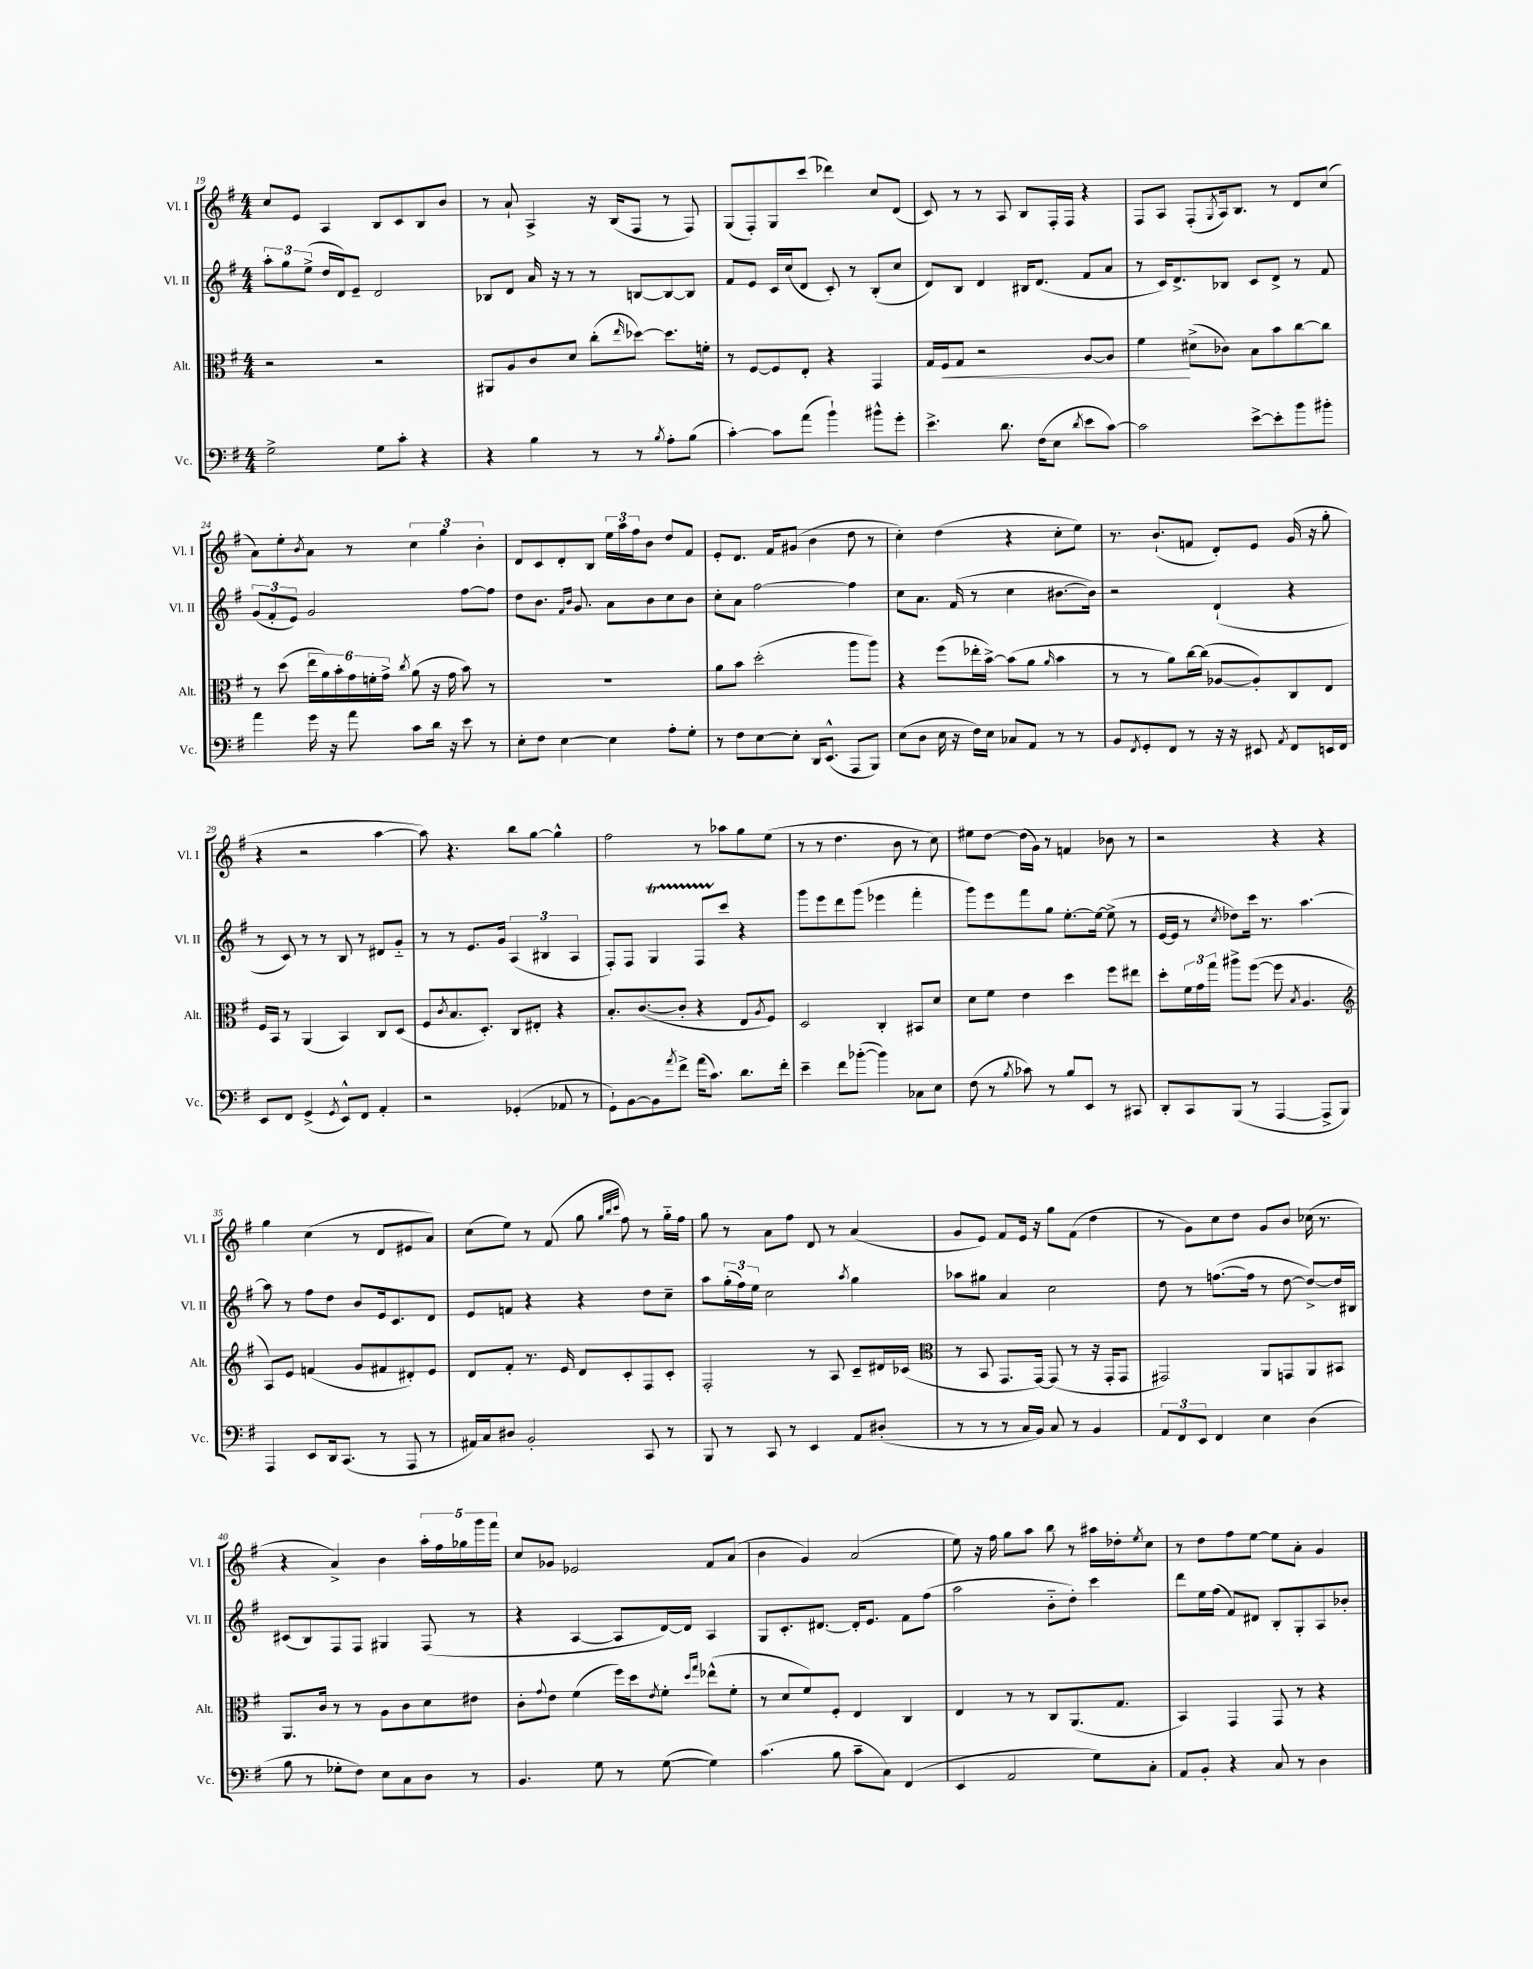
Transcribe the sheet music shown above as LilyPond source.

<<
\new StaffGroup <<
\new Staff = "s0" \with { instrumentName = "Vl. I" shortInstrumentName = "Vl. I" } {
    \clef treble \key g \major \numericTimeSignature \time 4/4
    c''8 e'8 a4 b8 c'8 b8 b'8 |
    r8 a'8-! a4-> r16 b16( fis8 r8 fis8) |
    g8( fis8-.) g8 c'''8( des'''4) c''8 d'8( |
    c'8) r8 r8 a8 b8 fis16-. fis16 r4 |
    fis8 a8 fis8-.( \acciaccatura { g8 } a16) b8. r8 d'8 c''8( |
    a'8) e''8-. \acciaccatura { b'8 } a'8 r8 \tuplet 3/2 { c''4 g''4 b'4-. } |
    d'8 c'8 d'8-. b8 \tuplet 3/2 { e''16 a''16 fis''16 } b'8 d''8 fis'8 |
    e'8-. d'8. fis'16 gis'8( b'4 d''8 r8 |
    c''4-.) d''4( r4 c''8-. e''8) |
    r8. b'8.-!( f'8 d'8-.) e'8 g'16( r16 g''8-. |
    r4 r2 a''4~ |
    a''8) r4. b''8 g''8~ g''4-^ |
    fis''2 r8 aes''8 g''8 e''8( |
    r8 r8 d''4. b'8 r8 c''8) |
    eis''8 d''8~ d''16( g'16) r8 f'4 bes'8 r8 |
    r2 r4 r4 |
    g''4 c''4( r8 d'8 eis'8 a'8) |
    c''8( e''8) r8 fis'8( g''8 \grace { g''32 b''32 c'''32 } fis''8) r8 g''16-_ fis''16 |
    g''8 r8 a'8 fis''8 d'8 r8 a'4( |
    g'8 e'8) fis'8 e'16 r16 g''8 fis'8( d''4 |
    r8 g'8) c''8 d''8 g'8 b'8 ces''16( r8. |
    r4 a'4->) b'4 \tuplet 5/4 { a''16-. fis''16 ges''16 g'''16 fis'''16 } |
    c''8 ges'8 ees'2 fis'8 a'8( |
    b'4 g'4) a'2( |
    e''8) r16 fis''16 g''8 a''8 b''8 r8 ais''16 des''16-. \acciaccatura { e''8 } c''8 |
    r8 d''8 fis''8 e''8~ e''8 a'8-. g'4 \bar "|." |
}
\new Staff = "s1" \with { instrumentName = "Vl. II" shortInstrumentName = "Vl. II" } {
    \clef treble \key g \major \numericTimeSignature \time 4/4
    \tuplet 3/2 { a''8-. g''8 e''8->( } d''16 d'16) e'8-- d'2 |
    bes8 d'8 a'16 r16 r8 r8 b8~ b8~ b8 |
    fis'8 e'8 c'16 c''16( d'8 c'8-.) r8 b8-.( c''8 |
    d'8) b8 d'4 bis16 d'8.( fis'8 a'8 |
    r8 c'16) d'8.-> bes8 c'8 d'8-> r8 fis'8 |
    \tuplet 3/2 { g'8( fis'8-. e'8) } g'2 fis''8~ fis''8 |
    d''8 b'8. \grace { fis'16 b'16 } g'8. a'8 b'8 c''8 b'8 |
    c''8-. a'8 fis''2~ fis''4 |
    c''8 a'8. fis'16( r8 c''4 bis'8.~ bis'16) |
    r2 d'4-!( r4 |
    r8 c'8) r8 r8 b8 r8 dis'8 g'8-_ |
    r8 r8 e'8. g'16 \tuplet 3/2 { a4( bis4 a4 } |
    fis8-.) fis8 g4\startTrillSpan fis8 c'''8\stopTrillSpan r4 |
    g'''8 e'''8 d'''8 g'''8( ees'''4 fis'''4-. |
    g'''8) e'''8 fis'''8 g''8 e''8.~-. e''16~ e''8->( r8 |
    e'16~ e'16 r8 \acciaccatura { c''8 } des''8) c'''16 r8. a''4.~ |
    a''8 r8 fis''8 d''8 b'8 e'16 c'8. d'8 |
    e'8 f'8 r4 r4 d''8 c''8-- |
    a''8 \tuplet 3/2 { g''16-.( fis''16) e''16 } c''2 \acciaccatura { a''8 } g''4 |
    aes''8 gis''8 a'4 c''2 |
    d''8 r8 f''8.~( f''16 r8 d''8~ d''8~->) d''16 bis16 |
    cis'8( b8) fis8 fis8 gis4 fis8( r8 |
    r4 a4~ a8 d'16~) d'16 a4 |
    g8 c'8.-. dis'8.~ dis'16-. e'8. fis'8 fis''8( |
    a''2 b'8-_ d''8-.) c'''4 |
    d'''8 e''16 fis''16( fis'8) dis'8 b8-. g8-. a8 bes'8-. \bar "|." |
}
\new Staff = "s2" \with { instrumentName = "Alt." shortInstrumentName = "Alt." } {
    \clef alto \key g \major \numericTimeSignature \time 4/4
    r2 r2 |
    ais,8 a8 c'8 d'8 c''8-.( \grace { e''16 } des''8~) des''8. f'16-. |
    r8 fis8~ fis8 e8-. r4 g,4 |
    g16 fis16\< g8 r2 a8~ a8 |
    fis'4\! dis'8->( ces'8) b8 b'8 c''8~ c''8 |
    r8 d''8( \tuplet 6/4 { e''16 a'16) b'16-. g'16 f'16-. g'16-> } \acciaccatura { c''8 } a'8( r16 g'16 b'8) r8 |
    R1 |
    a'8 b'8 d''2-.( a''8 a''8) |
    r4 fis''8( ees''16-. b'16~->) b'8( a'8 \grace { a'16 } b'4 |
    r8 r8 a'8) c''16~ c''16( aes8~ aes8-.) c8 e8 |
    fis16 b,16 r8 a,4( b,4) c8 d8( |
    fis8 \acciaccatura { c'8 } b8. d8.-.) c8 eis8-. r4 |
    b8.-. c'8.~( c'8-. r4 e8 \acciaccatura { a8 } fis8) |
    d2 c4-. bis,8 d'8 |
    d'8 fis'8 e'4 d''4 fis''8 eis''8 |
    d''8-. \tuplet 3/2 { fis'16 g'16 g''16 } ais''8-> fis''8~( fis''8 \acciaccatura { b8 } a4. |
    \clef treble a8) e'8 f'4( g'8 fis'8 dis'8-.) e'8 |
    d'8 fis'8-. r8. e'16 d'8 c'8-. fis8 c'8-. |
    fis2-. r8 a8 c'8-- dis'16 ces'16( |
    \clef alto r8 b,8 g,8. g,16~) g,8( r8 r16 g,16-. g,8 |
    gis,2) a,8 g,8 a,8 bis,8 |
    a,8. c'16 r8 r8 a8 c'8 d'8 eis'8 |
    c'8-. \appoggiatura { g'8 } e'8 fis'4( fis''16) d''16 \acciaccatura { e'8 } fis'8-. \grace { d''16 g''16 } ees''8-^( fis'8-. |
    r8 d'8 fis'8) fis8-. e4 c4 |
    e4 r8 r8 c8 a,8.( g8. |
    b,4) g,4 g,8 r8 r4 \bar "|." |
}
\new Staff = "s3" \with { instrumentName = "Vc." shortInstrumentName = "Vc." } {
    \clef bass \key g \major \numericTimeSignature \time 4/4
    g2-> g8 c'8-. r4 |
    r4 b4 r8 r8 \acciaccatura { b8 } a8-. b8( |
    c'4~-.) c'8 a'8( b'4-!) bis'8-^ g'8-. |
    e'4.-> d'8. fis16( e8 \acciaccatura { d'8 } e'8 c'8~) |
    c'2 e'8~-> e'8-. b'8 bis'8-. |
    a'4 g'16 r16 a'8 c'8 d'16 r16 e'8 r8 |
    e8-. fis8 e4~ e4 a8-. g8-. |
    r8 fis8 e8~ e8-. d,16 e,8.-^( a,,8 b,,8) |
    e8( d8 e16 r16 fis16) e16 ces8 a,8 r8 r8 |
    b,8 \acciaccatura { fis,8 } g,8-. fis,8 r8 r16 r16 eis,8 \acciaccatura { a,8 } fis,8 e,16 fis,16 |
    e,8 fis,8 g,4->( \acciaccatura { g,8 } e,8-^) fis,8 a,4-. |
    r2 ges,4-.( aes,8 r8 |
    g,8-!) b,8~ b,8 \acciaccatura { a'8 } fis'8-> a'16( c'8.) d'8. fis'16-. |
    e'4-- fis'8 bes'8~-.( bes'4) ces8 e8 |
    fis8( r8 \acciaccatura { b8 } ces'8) r8 b8 e,8 r8 cis,8 |
    d,8-. c,8 b,,8( r8 a,,4~ a,,8-> b,,8) |
    a,,4 e,8 d,16 c,8.( r8 a,,8 r8 |
    ais,16) c16 dis8 b,2-. c,8 r8 |
    b,,8 r8 c,8 r8 e,4 a,8 dis8-.( |
    r8 r8 r8 c16 b,16) c8 r8 b,4 |
    \tuplet 3/2 { a,8 fis,8 e,8 } fis,4 e4 d4( |
    b8 r8 ges8-. fis8) e8 c8 d8 r8 |
    b,4. g8 r8 g8~( g4) |
    c'4.( b8 c'8-- c8) fis,4( |
    e,4 a,2 g8) c8-. |
    a,8 b,8-. r4 c8 r8 d4 \bar "|." |
}
>>
>>
\layout { \context { \Score currentBarNumber = #19 } }
